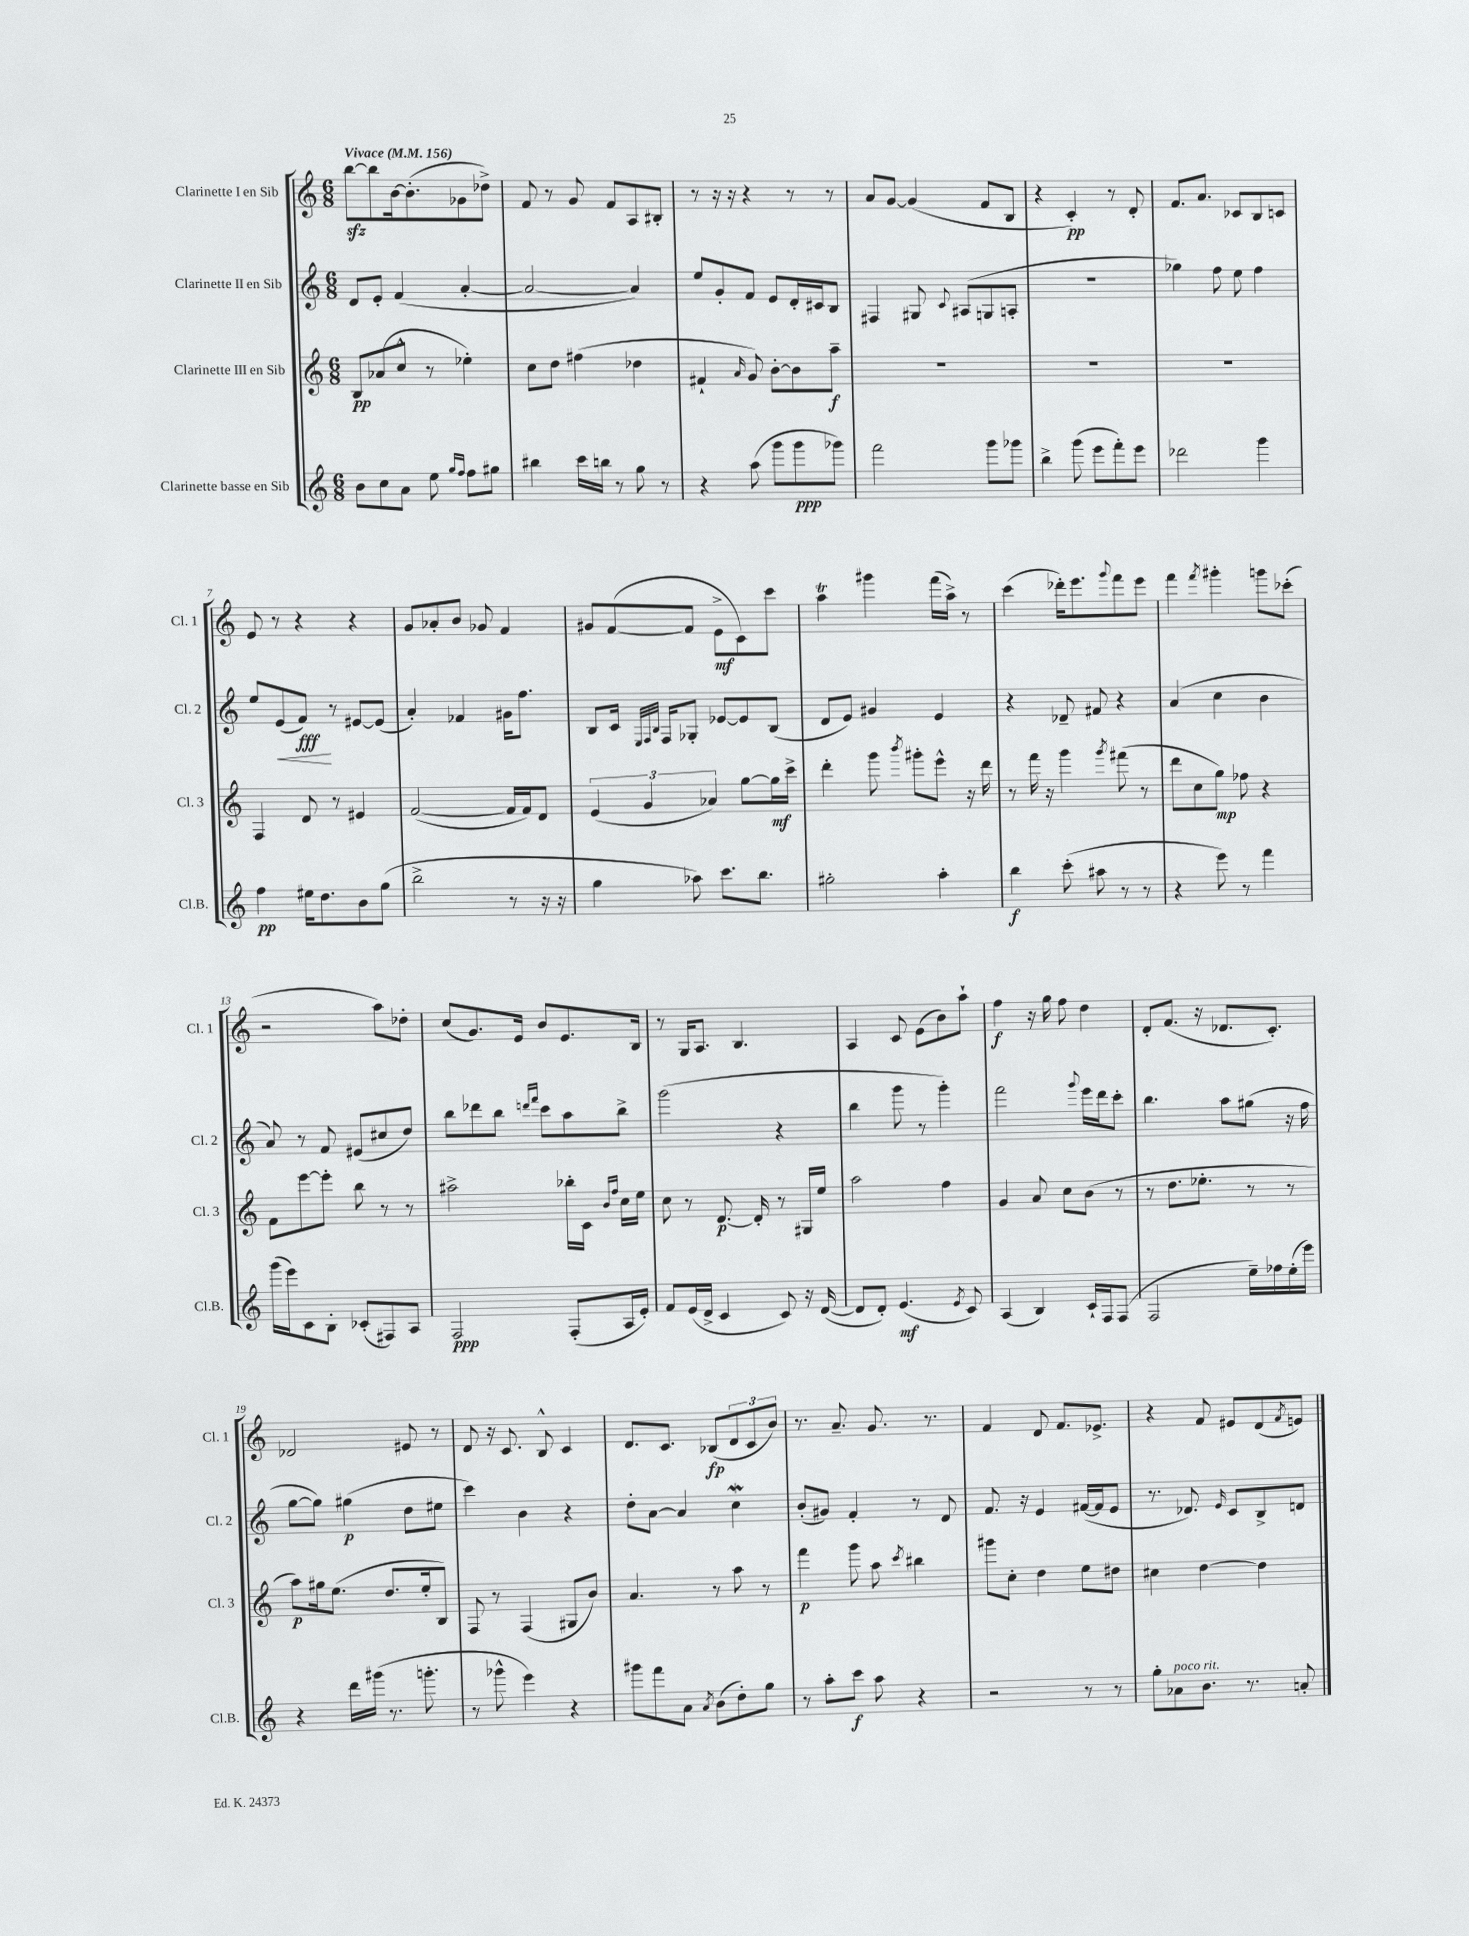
<<
\new StaffGroup <<
\new Staff = "s0" \with { instrumentName = "Clarinette I en Sib" shortInstrumentName = "Cl. 1" } {
    \clef treble \key c \major \numericTimeSignature \time 6/8 \tempo "Vivace" 4 = 156
    b''8~\sfz b''8 b'16~ b'8.-.( ges'8 des''8->) |
    f'8 r8 g'8 f'8 a8 bis8-. |
    r8 r16 r16 r4 r8 r8 |
    a'8 g'8~ g'4( f'8 b8 |
    r4 c'4-.\pp) r8 d'8-. |
    f'8. a'8. ces'8 b8 c'8 |
    e'8 r8 r4 r4 |
    g'8 aes'8-. b'8 ges'8 f'4 |
    gis'8 f'8~( f'8 e'8->\mf c'8) c'''8 |
    a''4\trill gis'''4 f'''16( a''16->) r8 |
    c'''4( des'''16-.) e'''8. \appoggiatura { g'''8 } f'''8 e'''8 |
    f'''4 \acciaccatura { f'''8 } gis'''4-. g'''8 ces'''8-.( |
    r2 a''8) des''8-. |
    c''8( g'8.) e'16 b'8 e'8. b16 |
    r8 g16 a8. b4. |
    a4 c'8 e'8( b'8) a''8-! |
    f''4\f r16 g''16 f''8 d''4 |
    d'8-. f'8.( r16 des'8. c'8.-.) |
    des'2 eis'8 r8 |
    d'8 r16 c'8. b8-^ c'4 |
    d'8. c'8. bes8\fp( \tuplet 3/2 { d'8 c'8 b'8) } |
    r8. a'8.-- g'8. r8. |
    f'4 d'8 f'8. ees'8.-> |
    r4 f'8 eis'8 d'8( \acciaccatura { f'8 } e'8) \bar "|." |
}
\new Staff = "s1" \with { instrumentName = "Clarinette II en Sib" shortInstrumentName = "Cl. 2" } {
    \clef treble \key c \major \numericTimeSignature \time 6/8
    d'8 e'8-. f'4( a'4~-. |
    a'2~ a'4) |
    e''8 g'8-. f'8 e'8 d'16-. cis'16 b8 |
    fis4 gis8 \appoggiatura { c'8 } ais8( g8 a8-. |
    R2. |
    ges''4) f''8 e''8 f''4 |
    e''8 e'8\<( f'8\fff\!) r8 eis'8~ eis'8( |
    a'4-.) fes'4 gis'16 f''8. |
    b8 c'16 \grace { e32 f32 b32 } f16 ges8-. ees'8~ ees'8 b8( |
    d'8 e'8) gis'4 e'4 |
    r4 des'8-- fis'8 r4 |
    a'4( c''4 b'4 |
    a'8) r8 f'8 eis'8( cis''8 d''8) |
    b''8 des'''8 b''8 \grace { d'''16 f'''16 } c'''8 a''8 b''8-> |
    g'''2( r4 |
    b''4 g'''8 r8 g'''4-.) |
    f'''2 \appoggiatura { g'''8 } e'''16 d'''16 c'''8-. |
    b''4. a''8 gis''8( r16 f''16 |
    g''8~ g''8) gis''4\p( d''8 eis''8 |
    c'''4) b'4 r4 |
    d''8-. a'8~ a'4 c''4\mordent |
    b'8-.( gis'8) f'4-. r8 d'8 |
    f'8. r16 e'4 fis'16~( fis'16 e'8 |
    r8. des'8.) \grace { e'16 } c'8 b8-> d'8 \bar "|." |
}
\new Staff = "s2" \with { instrumentName = "Clarinette III en Sib" shortInstrumentName = "Cl. 3" } {
    \clef treble \key c \major \numericTimeSignature \time 6/8
    b8\pp aes'8( c''8-^ r8 ees''4-.) |
    c''8 d''8 fis''4( des''4 |
    fis'4-! \grace { a'16 } g'8) b'8~-. b'8 a''8--\f |
    R2. |
    R2. |
    R2. |
    f4 d'8 r8 eis'4 |
    f'2~( f'16 f'16) d'8 |
    \tuplet 3/2 { e'4( g'4 aes'4) } g''8~ g''16\mf c'''16-> |
    d'''4-. g'''8 \acciaccatura { b'''8 } gis'''8-. e'''8-^ r16 d'''16 |
    r8 f'''16 r16 g'''4 \acciaccatura { g'''8 } fis'''8( r8 |
    d'''8 c''8 g''8\mp) fes''8 r4 |
    f'8 e'''8~ e'''8-. b''8 r8 r8 |
    ais''2-> bes''16-. c'16 \grace { b'16 f''16 } c''16 e''16 |
    c''8 r8 d'8.~\p d'16-. r8 gis16 e''16 |
    a''2 f''4 |
    g'4 a'8 c''8 b'8( r8 |
    r8 d''8. ees''8.-. r8 r8 |
    a''8\p) gis''16 e''8.( d''8. e''16-. b8) |
    f8 r8 f4( gis8 b'8) |
    a'4. r8 a''8 r8 |
    f'''4\p g'''8 a''8 \acciaccatura { c'''8 } bis''4 |
    gis'''8 c''8-. d''4 e''8 dis''8 |
    cis''4 d''4~ d''4 \bar "|." |
}
\new Staff = "s3" \with { instrumentName = "Clarinette basse en Sib" shortInstrumentName = "Cl.B." } {
    \clef treble \key c \major \numericTimeSignature \time 6/8
    b'8 c''8 a'8 e''8 \grace { g''16 f''16 } f''8 gis''8 |
    bis''4 c'''16 b''16 r8 g''8 r8 |
    r4 a''8( g'''8 g'''8\ppp ges'''8) |
    f'''2 g'''8 ges'''8 |
    b''4-> g'''8( e'''8 f'''8-.) e'''8 |
    des'''2 g'''4 |
    f''4\pp eis''16 d''8. b'8 g''8( |
    b''2-> r8 r16 r16 |
    g''4 aes''8) c'''8. b''8. |
    gis''2-. a''4-. |
    b''4\f c'''8-.( ais''8 r8 r8 |
    r4 e'''8) r8 f'''4 |
    g'''16( e'''16) c'8 b8-. ces'8-.( fis8) a8 |
    f2\ppp f8-.( a16 e'16-.) |
    f'8 e'16( d'16-> c'4 c'8) r16 d'16~( |
    d'8 d'8-.) e'4.\mf( \acciaccatura { e'8 } c'8) |
    a4( b4) c'16-! f16 f8( |
    f2 e''16--) fes''16 e''16-.( e'''16) |
    r4 d'''16 gis'''16( r8. g'''8.-. |
    r8 ges'''8-^ e'''4) r4 |
    gis'''8 f'''8 a'8 \acciaccatura { a'8 } b'8( d''8-.) g''8 |
    r8 a''8-. c'''8\f a''8 r4 |
    r2 r8 r8 |
    g''8-. aes'8^\markup { \italic "poco rit." } b'8. r8. a'8-. \bar "|." |
}
>>
>>
